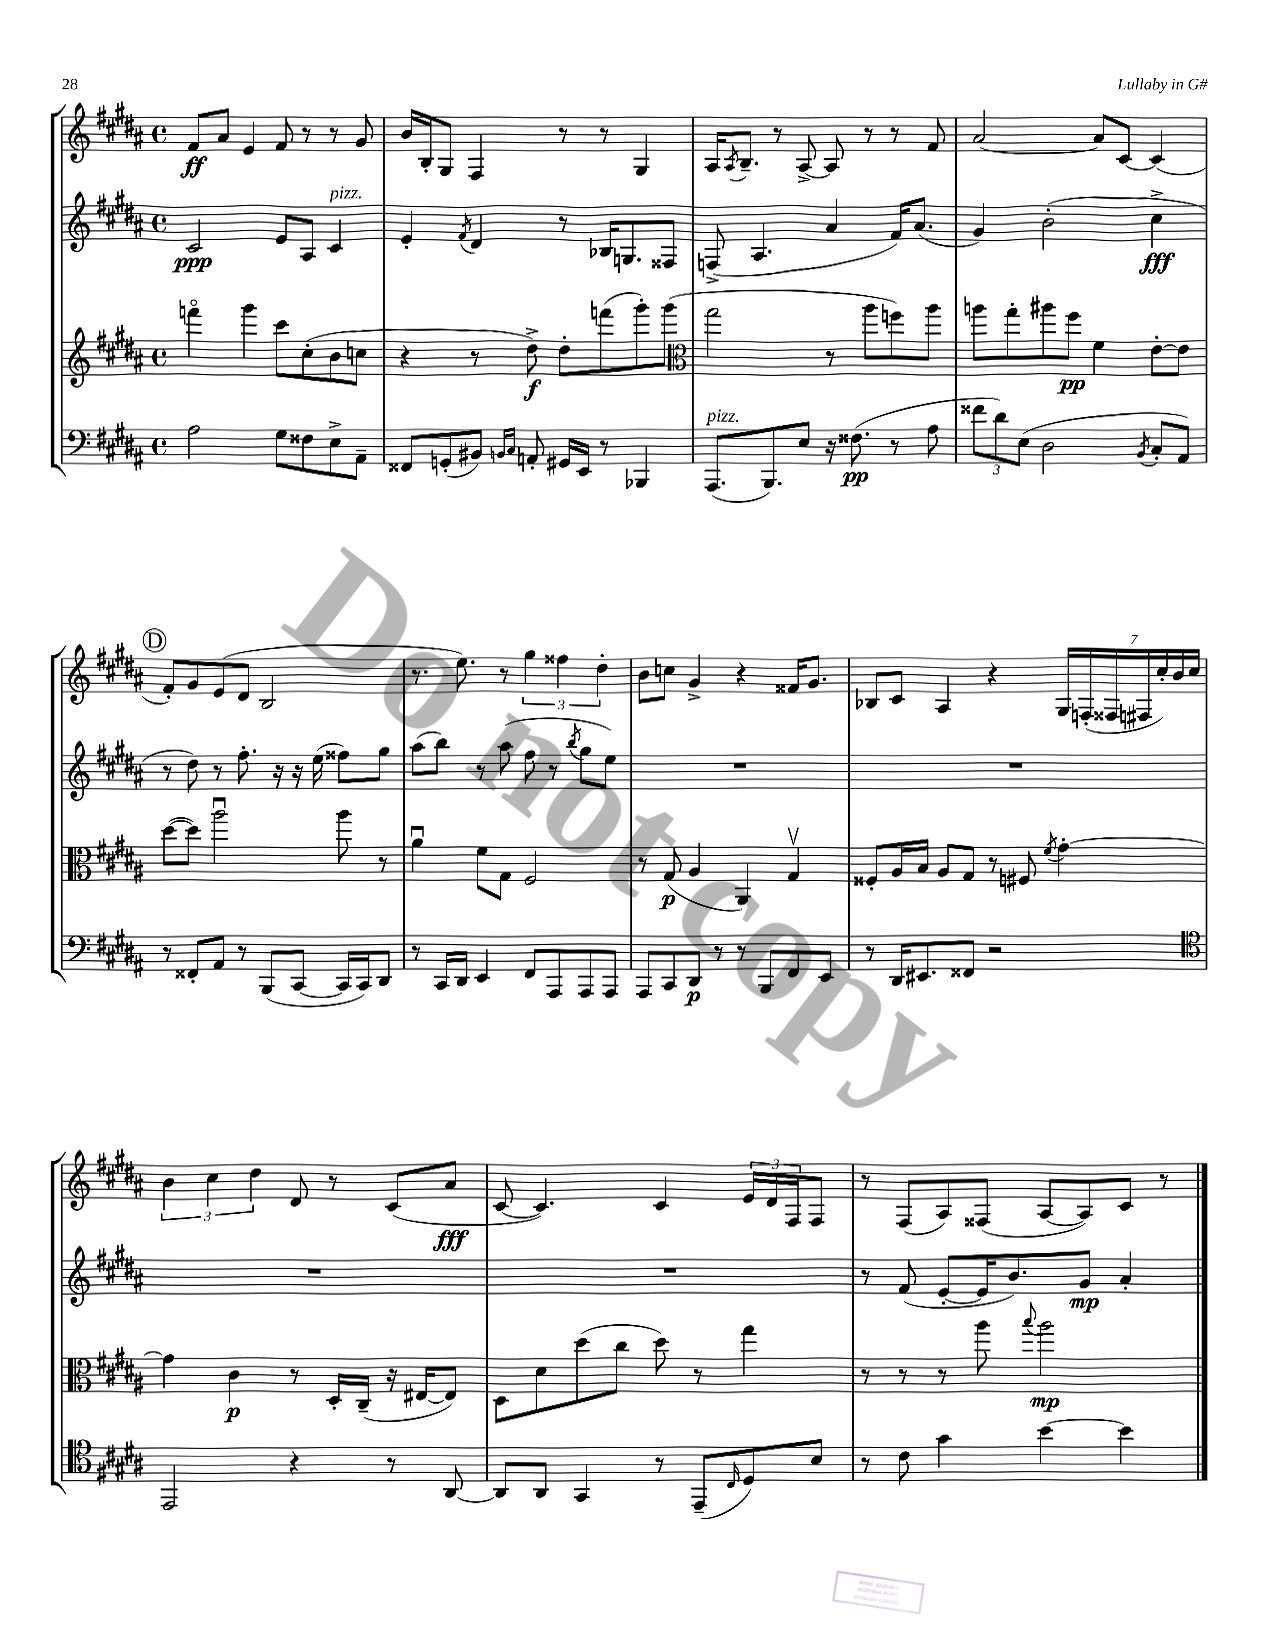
<<
\new StaffGroup <<
\new Staff = "s0" {
    \clef treble \key b \major \defaultTimeSignature \time 4/4
    fis'8\ff ais'8 e'4 fis'8 r8 r8 gis'8 |
    b'16 b16-. gis8 fis4 r8 r8 gis4 |
    ais16 \acciaccatura { ais8 } b8.-- r8 ais8~-> ais8 r8 r8 fis'8 |
    ais'2~ ais'8 cis'8~ cis'4( |
    \mark \markup { \circle "D" } fis'8-.) gis'8 e'8( dis'8 b2 |
    r8. e''8.) r8 \tuplet 3/2 { gis''4 fisis''4 dis''4-. } |
    b'8 c''8 gis'4-> r4 fisis'16 gis'8. |
    bes8 cis'8 ais4 r4 \tuplet 7/4 { gis16 f16-.( fisis16 fis16 cis''16-.) b'16 cis''16 } |
    \tuplet 3/2 { b'4 cis''4 dis''4 } dis'8 r8 cis'8( ais'8\fff |
    cis'8~ cis'4.) cis'4 \tuplet 3/2 { e'16 dis'16 fis16 } fis8 |
    r8 fis8( ais8) fisis8( ais8~ ais8) cis'8 r8 \bar "|." |
}
\new Staff = "s1" {
    \clef treble \key b \major \defaultTimeSignature \time 4/4
    cis'2\ppp e'8 ais8 cis'4^\markup { \italic "pizz." } |
    e'4-. \acciaccatura { fis'8 } dis'4 r8 bes16 g8. fisis8 |
    f8->( ais4. ais'4 fis'16) ais'8.( |
    gis'4) b'2-.( cis''4->\fff |
    \mark \markup { \circle "D" } r8 dis''8) r8 fis''8.-. r16 r16 e''16( fisis''8) gis''8 |
    ais''8( b''8) r8 ais''8( fis''8 r8 \acciaccatura { b''8 } gis''8 e''8) |
    R1 |
    R1 |
    R1 |
    R1 |
    r8 fis'8( e'8~-. e'16 b'8.) gis'8\mp ais'4-. \bar "|." |
}
\new Staff = "s2" {
    \clef treble \key b \major \defaultTimeSignature \time 4/4
    f'''4\flageolet gis'''4 cis'''8 cis''8-.( b'8 c''8 |
    r4 r8 dis''8->\f) dis''8-. f'''8( gis'''8-.) gis'''8( |
    \clef alto gis''2 r8 ais''8 f''8) ais''8 |
    a''8 gis''8-. ais''8 fis''8\pp fis'4 e'8~-. e'8 |
    \mark \markup { \circle "D" } dis''8~( dis''8) ais''2\downbow ais''8 r8 |
    ais'4\downbow fis'8 gis8 fis2 |
    r8 gis8\p( ais4 ais,4) gis4\upbow |
    fisis8-. ais16 b16 ais8 gis8 r8 fis8 \acciaccatura { fis'8 } gis'4~-. |
    gis'4 cis'4\p r8 dis16-. cis16--( r16 eis16~ eis8) |
    dis8 dis'8 dis''8( cis''8 dis''8) r8 gis''4 |
    r8 r8 r8 ais''8 \appoggiatura { b''8 } ais''2\mp \bar "|." |
}
\new Staff = "s3" {
    \clef bass \key b \major \defaultTimeSignature \time 4/4
    ais2 gis8 fisis8 e8-> ais,8-- |
    fisis,8 g,8-.( bis,8) \grace { b,16 cis16 } a,8-. gis,16 e,16 r8 bes,,4 |
    ais,,8.^\markup { \italic "pizz." }( b,,8.) e8 r16 fisis8.\pp( r8 ais8 |
    \tuplet 3/2 { fisis'8 dis'8) e8( } dis2 \acciaccatura { b,8 } cis8-. ais,8) |
    \mark \markup { \circle "D" } r8 fisis,8-. ais,8 r8 b,,8( cis,8~ cis,16 cis,16) dis,8 |
    r8 cis,16 dis,16 e,4 fis,8 ais,,8 ais,,8 ais,,8 |
    ais,,8 cis,8 dis,8\p r8 r8 b,,8 fis,8 e,8 |
    r8 dis,16 eis,8. fisis,8 r2 |
    \clef tenor e,2 r4 r8 ais,8~ |
    ais,8 ais,8 gis,4 r8 e,8--( \grace { cis16 } dis8) b8 |
    r8 cis'8 gis'4 b'4~ b'4 \bar "|." |
}
>>
>>
\layout { \context { \Score \remove "Bar_number_engraver" } }
